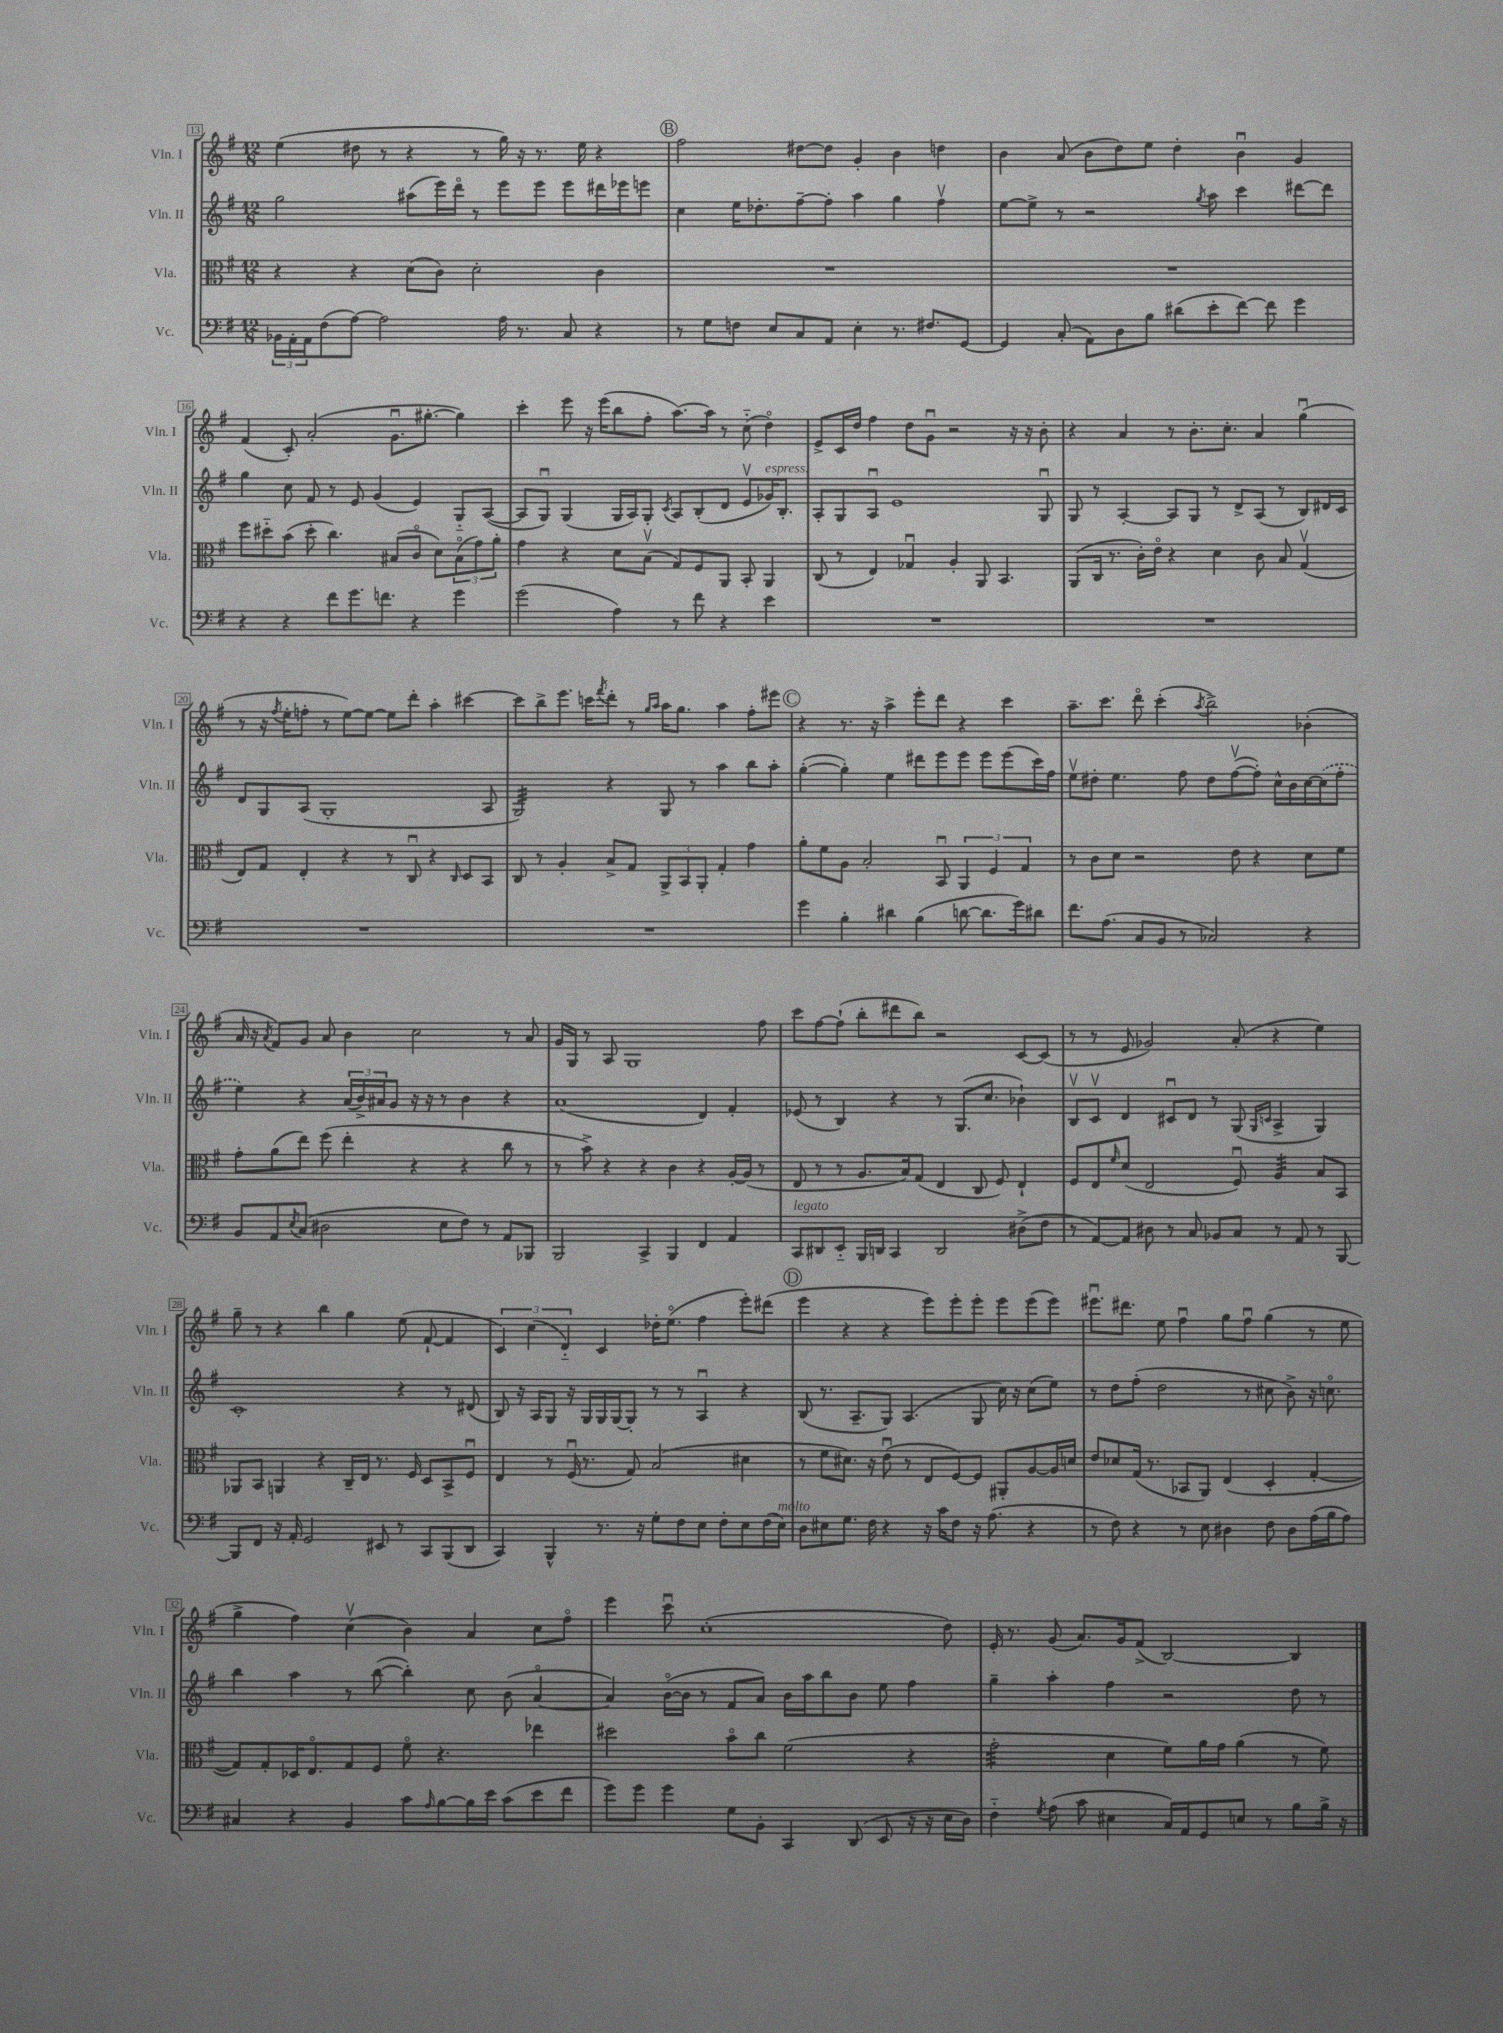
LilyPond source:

<<
\new StaffGroup <<
\new Staff = "s0" \with { instrumentName = "Vln. I" shortInstrumentName = "Vln. I" } {
    \clef treble \key g \major \numericTimeSignature \time 12/8
    e''4( dis''8 r8 r4 r8 g''16) r16 r8. e''16 r4 |
    \mark \markup { \circle "B" } fis''2 dis''8~ dis''8 g'4-. b'4 d''4 |
    b'4 a'8( b'8 d''8) e''8 d''4-. b'4\downbow g'4 |
    fis'4( c'8-.) a'2-.( g'8.\downbow gis''8.~-. gis''4) |
    c'''4-. e'''8 r16 e'''16( b''8 fis''8-. a''8.~) a''16 r8 c''8-_( d''4\flageolet) |
    e'8-> c'16 d''16 fis''4 d''8 g'8\downbow r2 r16 r16 b'8-. |
    r4 a'4 r8 b'8.-. c''8.-. a'4 g''4\downbow( |
    r8 r16 \acciaccatura { fis''8 } e''16-. f''8-. r8 e''8~) e''8~ e''8 d'''8-. a''4-. cis'''4~ |
    cis'''8 b''8-> e'''8. c'''16 \acciaccatura { fis'''8 } d'''8-. r8 \grace { g''16 a''16 } a''16 g''8. a''4 fis''8-. eis'''8 |
    \mark \markup { \circle "C" } r4 r8. r16 a''4-> e'''8-. d'''8 r4 c'''4 |
    a''8.-- c'''8. d'''8\flageolet c'''4-.( \acciaccatura { a''8 } b''2->) bes'4-.( |
    a'16 r16 \acciaccatura { a'8 } fis'8) g'8 a'8 b'4 c''2 r8 a'8 |
    g'16 g16 r8 a8 g1 fis''8 |
    c'''8 fis''8~ fis''8-!( b''8-. dis'''8 b''8) r2 c'8~ c'8( |
    r8 r8 e'8 ges'2) a'8-.( r4 e''4) |
    g''8-- r8 r4 b''4 g''4 e''8( fis'8~-! fis'4 |
    \tuplet 3/2 { c'4) c''4( d'4-_) } c'4 des''16-. e''8.\flageolet( fis''4 e'''8-.) dis'''8( |
    \mark \markup { \circle "D" } e'''4 r4 r4 e'''8) e'''8-. e'''8-. e'''8 e'''8( e'''8) |
    eis'''8.\downbow dis'''8. e''8 fis''4\downbow g''8 fis''8\downbow g''4( r8 e''8 |
    g''4-> fis''4) c''4\upbow( b'4) a'4 c''8 fis''8\flageolet |
    e'''4 c'''8\downbow c''1-.( d''8) |
    e'16-. r8. g'8( a'8.) g'16 fis'8->( b2~) b4 \bar "|." |
}
\new Staff = "s1" \with { instrumentName = "Vln. II" shortInstrumentName = "Vln. II" } {
    \clef treble \key g \major \numericTimeSignature \time 12/8
    g''2 ais''8( e'''16) d'''16\flageolet r8 e'''8 e'''8 e'''8 dis'''16 ees'''16 e'''8 |
    \mark \markup { \circle "B" } c''4 e''16 des''8.-. fis''8~-- fis''8-. a''4 g''4 fis''4\upbow |
    e''8~ e''8-> r8 r2 \acciaccatura { g''8 } a''8 c'''4 dis'''8~ dis'''8 |
    g''4 c''8 fis'8 r8 e'8 g'4( e'4) g8-_ a8~( |
    a8 g8\downbow) g4( g16 a16) g8-. \acciaccatura { c'8 } a8 b8-.( d'8 e'8\upbow ges'16^\markup { \italic "espress." }) b8.-. |
    a8-. g8 a8\downbow e'1 g8\downbow |
    g8 r8 a4~-. a8 g8 r8 d'8-> a8( r8 b8) dis'16 c'16 |
    d'8 g8 a8( g1-. a8 |
    g2:32) r4 g8 r8 a''4 b''8 a''8-. |
    \mark \markup { \circle "C" } g''4~-.( g''4-.) e''4 dis'''8 e'''8 e'''8 e'''8 e'''8( c'''16) fis''16 |
    e''8\upbow dis''8-. e''4. fis''8 dis''8 fis''8~\upbow( fis''8-.) c''16-^ b'16 c''16~ \once \slurDashed c''16( fis''8-. |
    e''4) r4 \tuplet 3/2 { a'16( b'16->) ais'16 } g'8 r16 r16 r8 b'4 r4 |
    a'1( d'4) fis'4-. |
    ees'8( r8 b4) r4 r8 g8.( c''8. bes'4-!) |
    b8\upbow c'8\upbow d'4 cis'8\downbow d'8 r8 g8( \grace { g16 c'16 } a4-> g4) |
    c'1-. r4 r8 dis'8( |
    b8) r16 a16 g8 r16 g16 g16 g16~ g8-. r8 r8 a4\downbow r4 |
    \mark \markup { \circle "D" } b8( r8. a8.-- g8) a4.( g8 c''16) r16 c''8( e''8) |
    r8 d''8 fis''8-.( d''2 r8 cis''8 b'8->) r16 c''8.\flageolet |
    b''4 a''4 r8 b''8~( b''4-.) c''8 b'8( a'4~\flageolet |
    a'4) b'16~\flageolet( b'16 r8 fis'8 a'8) b'16 a''16 b''8 b'8 e''8 fis''4 |
    g''4-- a''4-. fis''4 r2 d''8 r8 \bar "|." |
}
\new Staff = "s2" \with { instrumentName = "Vla." shortInstrumentName = "Vla." } {
    \clef alto \key g \major \numericTimeSignature \time 12/8
    r4 r4 d'8( c'8) d'2-. c'4 |
    \mark \markup { \circle "B" } R1. |
    R1. |
    fis''8 dis''8-_ b'8( dis''8-. c''4.) bis8( c'8\flageolet d'8) \tuplet 3/2 { bis8\flageolet( g'8) a'8-. } |
    g'4 r4 d'8 b8\upbow( g8) fis8 a,8 b,8-. a,4 |
    c8( r8 e4) ges4\downbow a4-. a,8 b,4. |
    a,8( c16 r8. c'16-.) e'16\flageolet r4 d'4 c'8 b8 g4\upbow( |
    e8) g8 e4-. r4 r8 c8\downbow r4 \grace { c16 } d8 b,8 |
    c8 r8 a4-. b8-> g8 \tuplet 3/2 { a,8-> b,8 a,8-. } g4-. g'4 |
    \mark \markup { \circle "C" } a'8-. fis'8 a8 b2-. b,8\downbow \tuplet 3/2 { a,4 fis4 g4 } |
    r8 c'8 d'8 r2 e'8 r4 d'8 fis'8 |
    g'8-. a'8( e''8) fis''8( e''4-. r4 r4 c''8 r8 |
    r8 b'8->) r4 r4 c'4 r4 a16~-. a16( r8 |
    e8 r8 r8 a8. b16) g8( e4 c8 fis8) e4-! |
    fis8 e8 \grace { fis'16 } d'8( e2 fis8\downbow) a4:32 b8 b,8 |
    aes,8 b,8 a,4 r4 c16-- e16 r8. fis16 d8 b,8-> fis8\downbow |
    e4 r8 fis16\downbow( r8. g8) b2( dis'4 |
    \mark \markup { \circle "D" } r8 fis'8 dis'8.) r16 e'8\downbow( r8 e8 fis8~) fis8 ais,8-. a8~ a16 d'16 |
    e'8 des'8 g16( r8. bes,8 a,8) e4( d4-. g4~-. |
    g8) g8-. des16 e8.\flageolet g8 fis8 fis'8\flageolet r4. ees''4 |
    dis''2 b'8\flageolet c''8 fis'2( r4 |
    g'2:32-. d'4 fis'8) a'16 g'16 a'4( r8 fis'8) \bar "|." |
}
\new Staff = "s3" \with { instrumentName = "Vc." shortInstrumentName = "Vc." } {
    \clef bass \key g \major \numericTimeSignature \time 12/8
    \tuplet 3/2 { bes,16 a,16-. a,16 } fis8( a8~) a2 a16 r8. c8 r4 |
    \mark \markup { \circle "B" } r8 g8 f8 e8 c8 a,8 e4-. r8. fis8. g,8~ |
    g,4 c8-.( a,8) d8 b8 dis'8( e'8-. fis'8~) fis'8 g'4 |
    r4 r4 fis'8 g'8. f'8. r4 g'4 |
    g'2( a4) r8 fis'8 r4 e'4 |
    R1. |
    R1. |
    R1. |
    R1. |
    \mark \markup { \circle "C" } g'4 b4-. dis'4 b4( d'8~ d'8. g'16) dis'8 |
    fis'8. a8.( c8 b,8 r8 ces2) r4 |
    b,8 a,8 \acciaccatura { e8 } c8( dis2 e8 fis8) r8 a,8 bes,,8 |
    b,,2 c,4-> b,,4 fis,4 a,4 |
    c,8^\markup { \italic "legato" } dis,8 e,8-_ b,,16 d,16 c,4 d,2 dis8->( fis8 |
    r8 a,8~) a,8 dis8 r8 c8 bes,8 c8 r8 a,8 r8 b,,8~ |
    b,,8 fis,8 r16 a,16-. g,2 eis,8 r8 c,8 b,,8( d,8 |
    c,4) b,,4-^ r8. r16 g8-. fis8 e8 fis8-. e8 fis16( e16^\markup { \italic "molto" }) |
    \mark \markup { \circle "D" } d8 eis8 g8. fis16 r4 r16 c'16 fis8 r16 a8.( r4 |
    r8 fis8) r4 r8 e8 dis4 fis8 dis8 a16( b16 a8) |
    cis4 r4 b,4 c'8 \grace { a16 } b8~ b16 e'16 c'8( e'8 fis'8 |
    g'8) g'8 g'4 g8 b,8-. c,4 d,8( e,8 r16 r16 e16 d16) |
    fis4-_ \acciaccatura { g8 } a8( c'8 eis4 c16) a,16 g,8 e8 r8 b8 b16-> r16 \bar "|." |
}
>>
>>
\layout { \context { \Score currentBarNumber = #13 \override BarNumber.stencil = #(make-stencil-boxer 0.1 0.3 ly:text-interface::print) } }
